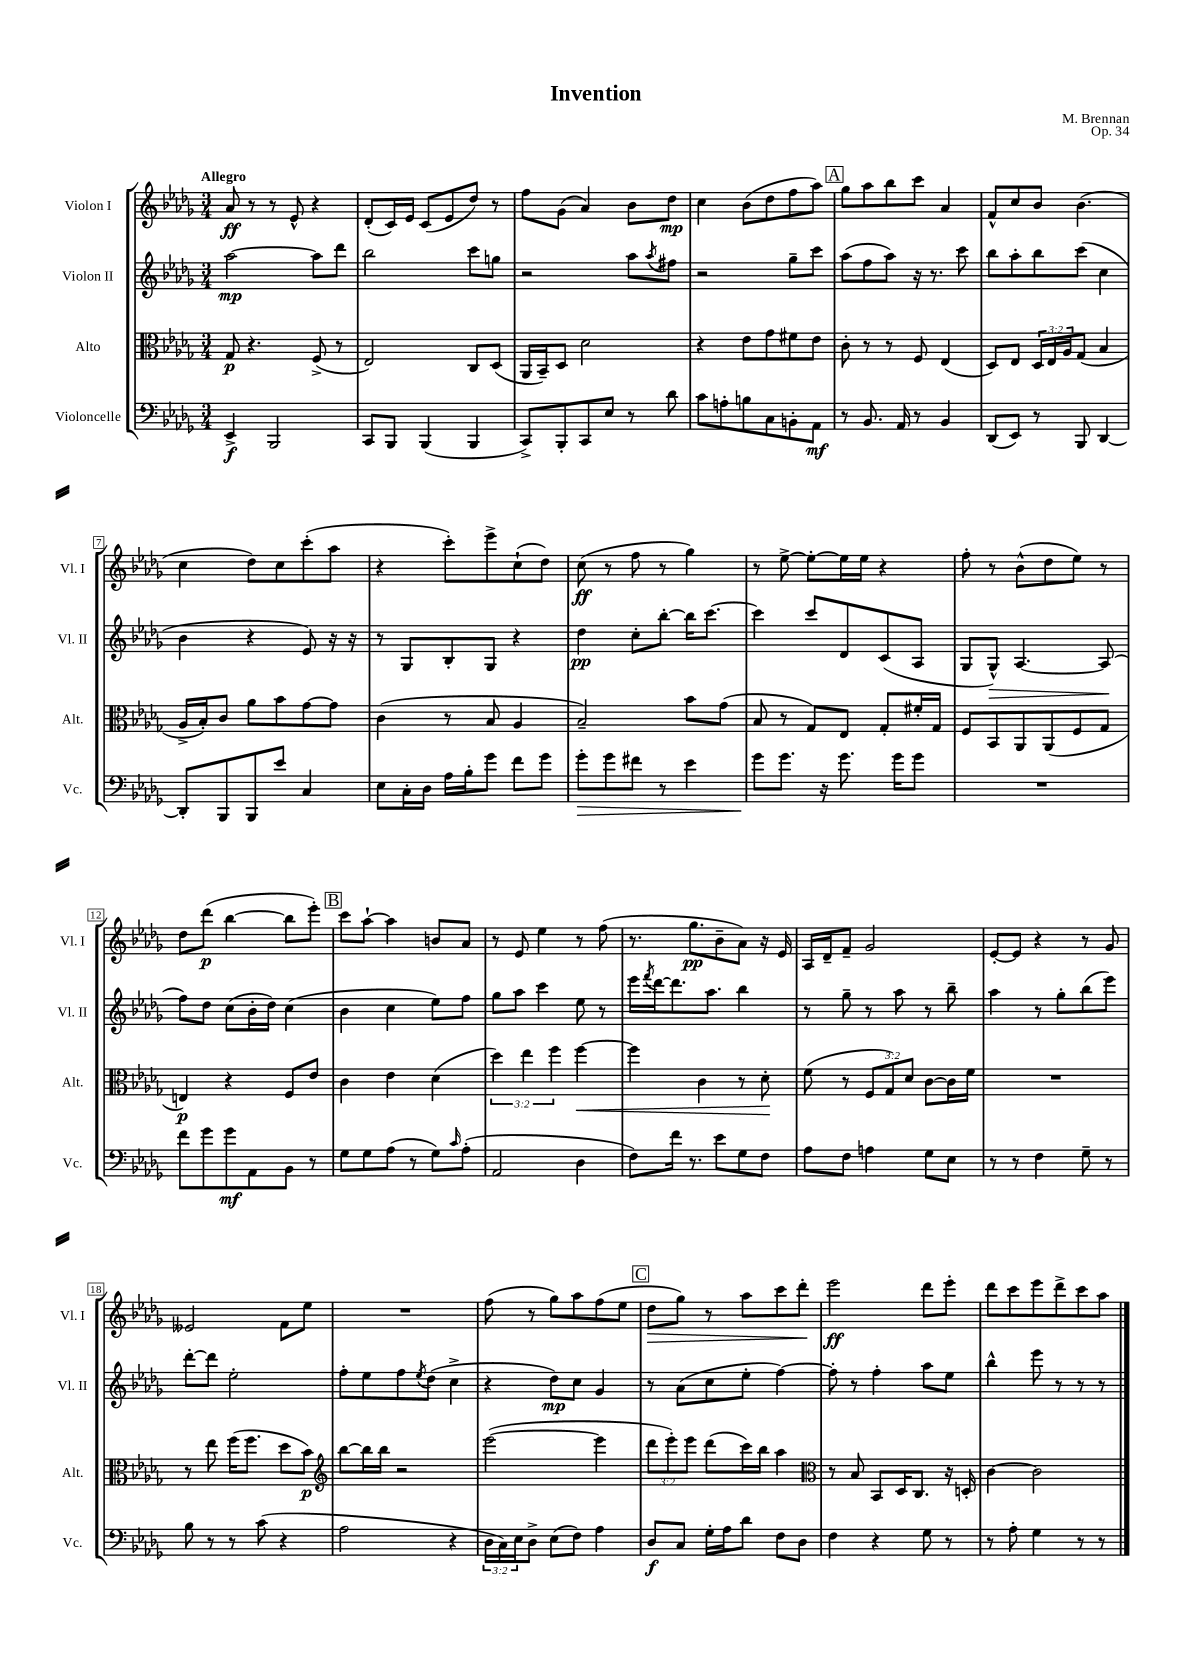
\header { title = "Invention" composer = "M. Brennan" opus = "Op. 34" }
<<
\new StaffGroup <<
\new Staff = "s0" \with { instrumentName = "Violon I" shortInstrumentName = "Vl. I" } {
    \clef treble \key des \major \numericTimeSignature \time 3/4 \tempo "Allegro"
    aes'8\ff r8 r8 ees'8-^ r4 |
    des'8-.( c'16) ees'16 c'8( ees'8 des''8) r8 |
    f''8 ges'8( aes'4) bes'8 des''8\mp |
    c''4 bes'8( des''8 f''8 aes''8) |
    \mark \markup { \box "A" } ges''8 aes''8 bes''8 c'''8 aes'4 |
    f'8-^ c''8 bes'8 bes'4.( |
    c''4 des''8) c''8 c'''8-.( aes''8 |
    r4 c'''8-.) ees'''8-> c''8-!( des''8) |
    c''8\ff( r8 f''8 r8 ges''4) |
    r8 ees''8~-> ees''8~-. ees''16 ees''16 r4 |
    f''8-. r8 bes'8-^( des''8 ees''8) r8 |
    des''8 des'''8\p( bes''4~ bes''8 ees'''8-.) |
    \mark \markup { \box "B" } c'''8 aes''8~-! aes''4 b'8 aes'8 |
    r8 ees'8 ees''4 r8 f''8( |
    r8. ges''8.\pp bes'8-- aes'8) r16 ees'16 |
    aes16 des'16-- f'8-- ges'2 |
    ees'8~-. ees'8 r4 r8 ges'8 |
    eeses'2 f'8 ees''8 |
    R2. |
    f''8( r8 ges''8) aes''8 f''8( ees''8 |
    \mark \markup { \box "C" } des''8\> ges''8) r8 aes''8 c'''8 des'''8-.\! |
    ees'''2\ff des'''8 ees'''8-. |
    des'''8 c'''8 ees'''8 des'''8-> c'''8 aes''8 \bar "|." |
}
\new Staff = "s1" \with { instrumentName = "Violon II" shortInstrumentName = "Vl. II" } {
    \clef treble \key des \major \numericTimeSignature \time 3/4
    aes''2~\mp aes''8 des'''8 |
    bes''2 c'''8 g''8 |
    r2 aes''8 \acciaccatura { aes''8 } fis''8 |
    r2 ges''8-- c'''8 |
    \mark \markup { \box "A" } aes''8( f''8 aes''8) r16 r8. c'''8 |
    bes''8 aes''8-. bes''8 c'''8( c''4 |
    bes'4 r4 ees'8) r16 r16 |
    r8 ges8 bes8-. ges8 r4 |
    des''4\pp c''8-. bes''8~-. bes''16 c'''8.~ |
    c'''4 c'''8 des'8 c'8( aes8 |
    ges8 ges8-^\>) aes4.~ aes8\!( |
    f''8) des''8 c''8( bes'16-. des''16) c''4( |
    \mark \markup { \box "B" } bes'4 c''4 ees''8) f''8 |
    ges''8 aes''8 c'''4 ees''8 r8 |
    ees'''16 \acciaccatura { f'''8 } des'''16~ des'''8. aes''8. bes''4 |
    r8 ges''8-- r8 aes''8 r8 bes''8-- |
    aes''4 r8 ges''8-. bes''8( ees'''8) |
    des'''8~-. des'''8 ees''2-. |
    f''8-. ees''8 f''8 \acciaccatura { ees''8 } des''8( c''4-> |
    r4 des''8\mp) c''8 ges'4 |
    \mark \markup { \box "C" } r8 aes'8( c''8 ees''8-. f''4~) |
    f''8-. r8 f''4-. aes''8 ees''8 |
    bes''4-^ ees'''8 r8 r8 r8 \bar "|." |
}
\new Staff = "s2" \with { instrumentName = "Alto" shortInstrumentName = "Alt." } {
    \clef alto \key des \major \numericTimeSignature \time 3/4 \override Staff.TupletNumber.text = #tuplet-number::calc-fraction-text
    ges8\p r4. f8->( r8 |
    ees2) c8 des8( |
    aes,16 bes,16--) des8 des'2 |
    r4 ees'8 ges'8 fis'8 ees'8 |
    \mark \markup { \box "A" } c'8-. r8 r8 f8 ees4( |
    des8) ees8 \tuplet 3/2 { des16 ees16 aes16 } ges8( bes4 |
    aes16-> bes16-.) c'8 aes'8 bes'8 ges'8~ ges'8 |
    c'4( r8 bes8 aes4 |
    bes2--) bes'8 ges'8( |
    bes8 r8 ges8) ees8 ges8-. fis'16-. ges16 |
    f8 bes,8 aes,8 aes,8( f8 ges8 |
    e4\p) r4 f8 ees'8 |
    \mark \markup { \box "B" } c'4 ees'4 des'4( |
    \tuplet 3/2 { des''4) ees''4 f''4 } f''4~\< |
    f''4 c'4 r8 des'8-.\! |
    f'8( r8 \tuplet 3/2 { f8 ges8) des'8 } c'8~ c'16 f'16 |
    R2. |
    r8 ees''8 f''16( f''8. des''8 bes'8\p) |
    \clef treble bes''8~ bes''16 bes''16 r2 |
    ees'''2~( ees'''4 |
    \mark \markup { \box "C" } \tuplet 3/2 { des'''8 ees'''8-.) ees'''8 } des'''8( c'''16) bes''16 aes''4 |
    \clef alto r8 bes8 bes,8 des16 c8. r16 d16-. |
    c'4~ c'2 \bar "|." |
}
\new Staff = "s3" \with { instrumentName = "Violoncelle" shortInstrumentName = "Vc." } {
    \clef bass \key des \major \numericTimeSignature \time 3/4 \override Staff.TupletNumber.text = #tuplet-number::calc-fraction-text
    ees,4->\f bes,,2 |
    c,8 bes,,8 bes,,4( bes,,4 |
    c,8->) bes,,8-. c,8 ees8 r8 des'8 |
    c'8 a8-. b8 c8 b,8-. aes,8\mf |
    \mark \markup { \box "A" } r8 bes,8. aes,16 r8 bes,4 |
    des,8( ees,8) r8 bes,,8 des,4~ |
    des,8-. bes,,8 bes,,8 ees'8 c4 |
    ees8 c16-. des16 aes16 bes16-. ges'8 f'8 ges'8 |
    ges'8-.\> ges'8 fis'8 r8 ees'4 |
    ges'8\! ges'8. r16 ges'8. ges'16 ges'8 |
    R2. |
    f'8 ges'8 ges'8\mf aes,8 bes,8 r8 |
    \mark \markup { \box "B" } ges8 ges8 aes8( r8 ges8) \grace { c'16 } aes8-.( |
    aes,2 des4 |
    f8) f'16 r8. ees'8 ges8 f8 |
    aes8 f8 a4 ges8 ees8 |
    r8 r8 f4 ges8-- r8 |
    bes8 r8 r8 c'8( r4 |
    aes2 r4 |
    \tuplet 3/2 { des16 c16) ees16 } des8-> ees8( f8) aes4 |
    \mark \markup { \box "C" } des8\f c8 ges16-. aes16 des'8 f8 des8 |
    f4 r4 ges8 r8 |
    r8 aes8-. ges4 r8 r8 \bar "|." |
}
>>
>>
\layout { \context { \Score \override BarNumber.stencil = #(make-stencil-boxer 0.1 0.3 ly:text-interface::print) } }
